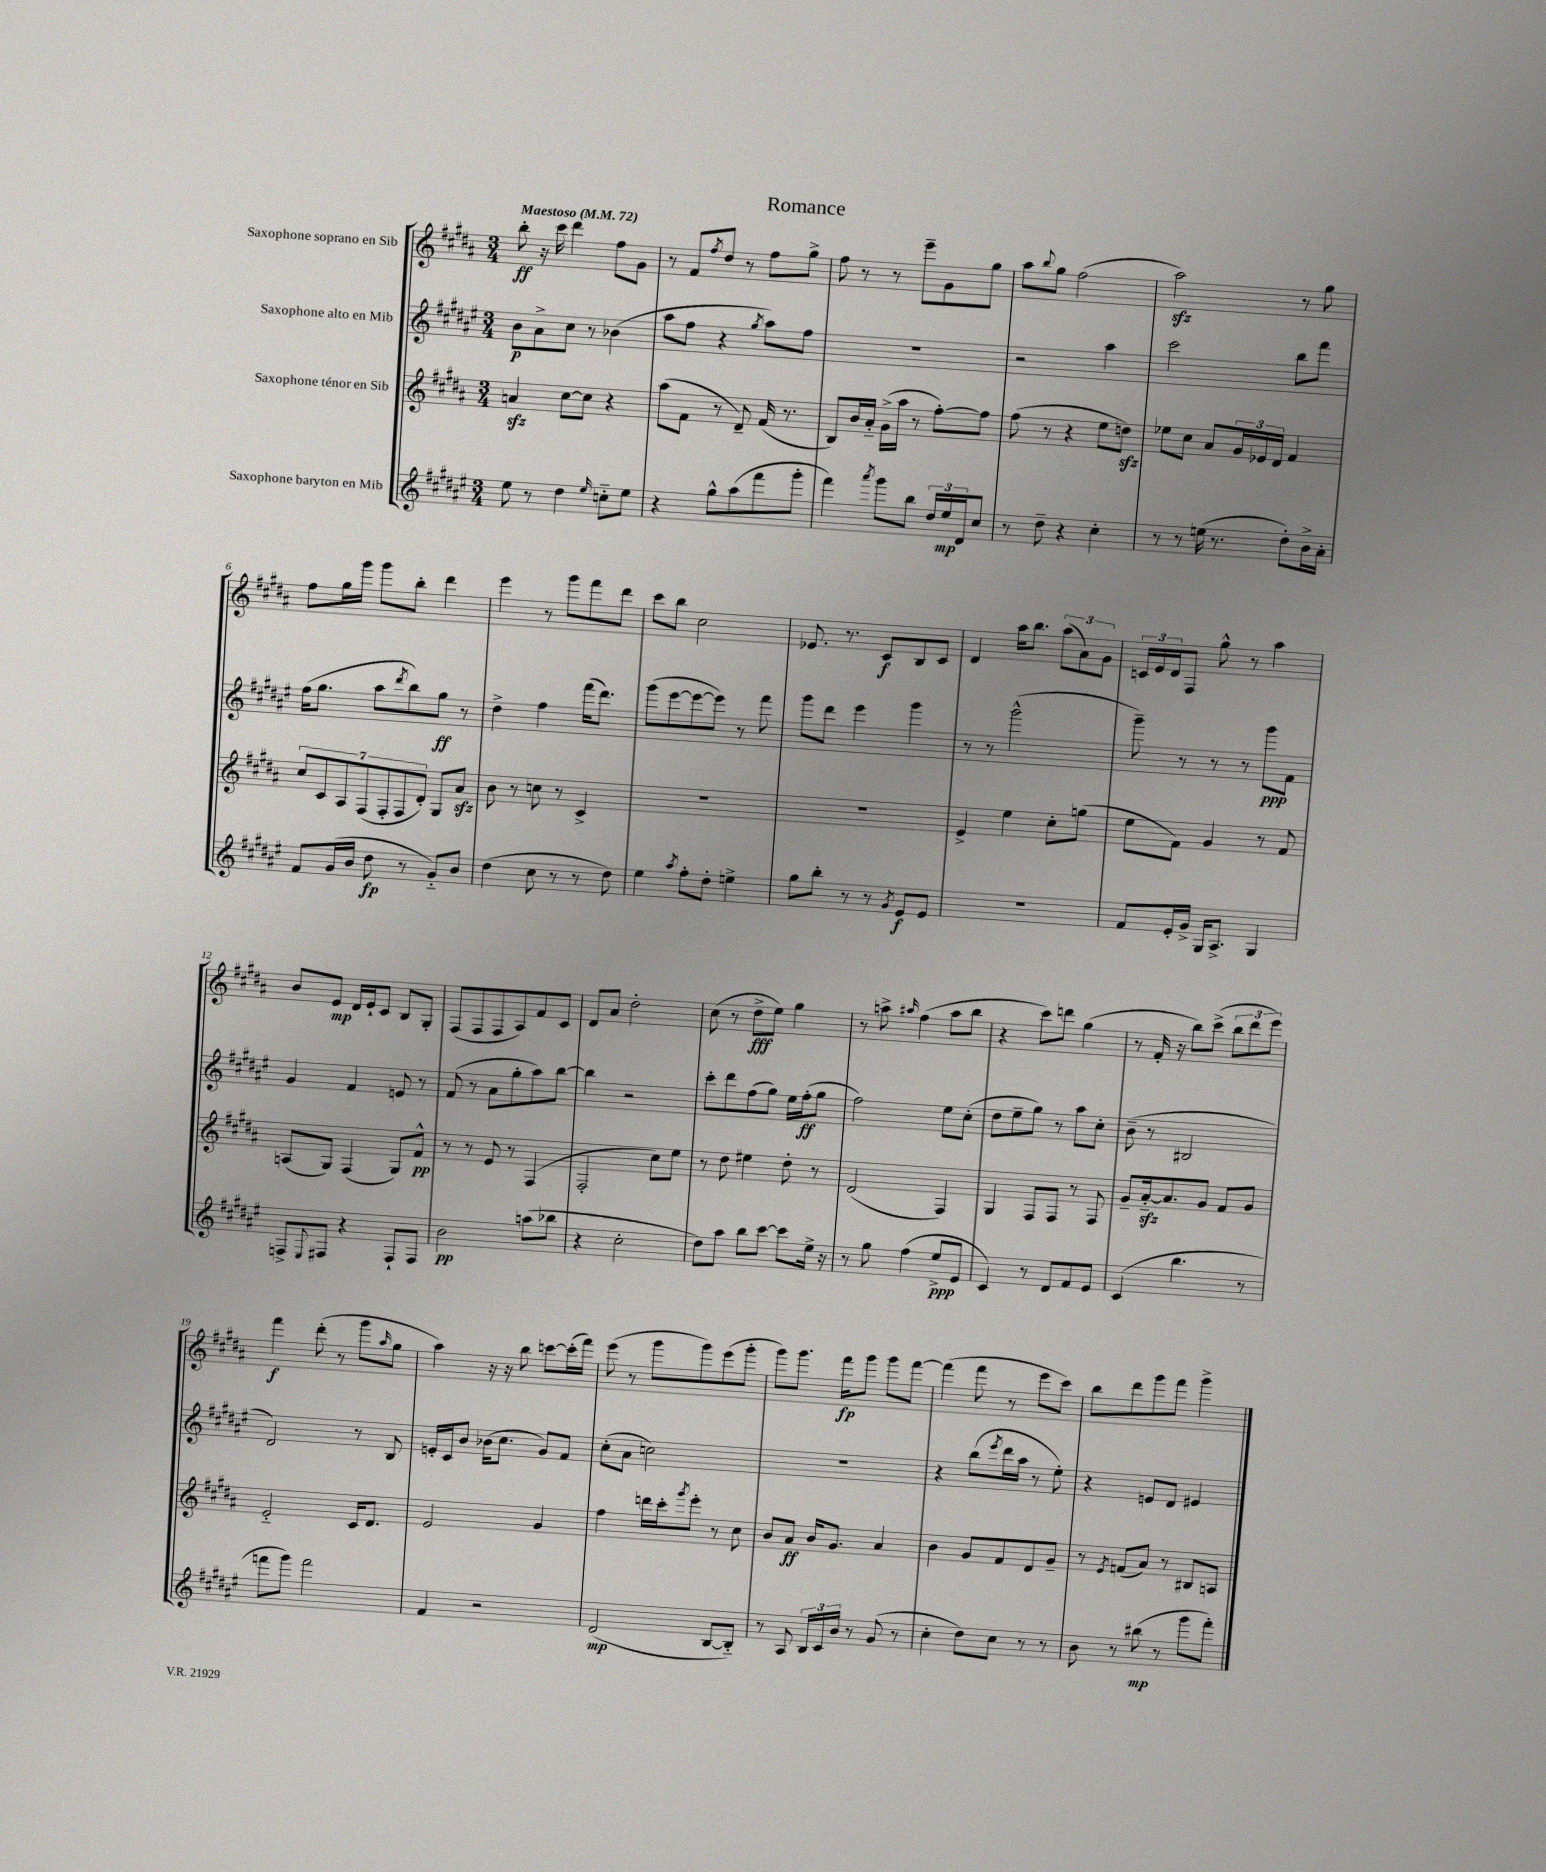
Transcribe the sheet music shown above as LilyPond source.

\header { title = "Romance" }
<<
\new StaffGroup <<
\new Staff = "s0" \with { instrumentName = "Saxophone soprano en Sib" } {
    \clef treble \key b \major \numericTimeSignature \time 3/4 \tempo "Maestoso" 4 = 72
    b''8-.\ff r16 cis'''16 dis'''4 fis''8 gis'8 |
    r8 fis'8 \acciaccatura { fis''8 } dis''8 r8 fis''8 gis''8-> |
    fis''8 r8 r8 e'''8-- gis'8 gis''8 |
    ais''8 \appoggiatura { b''8 } gis''8 fis''2( |
    ais''2\sfz) r8 gis''8 |
    fis''8 gis''16 gis'''16 gis'''8 b''8-. dis'''4 |
    e'''4 r8 gis'''8 fis'''8 dis'''8 |
    cis'''8 b''8 cis''2 |
    ees'8. r8. cis'8\f b8 cis'8 |
    dis'4 ais''16 b''8. \tuplet 3/2 { ais''8( ais'8) gis'8 } |
    \tuplet 3/2 { c'16 e'16 dis'16 } fis8 gis''8-^ r8 ais''4 |
    b'8 e'8\mp dis'16 e'16-! cis'8 b8 gis8-. |
    fis8( fis8 fis8 ais8) fis'8 cis'8 |
    dis'8 ais'8 dis''2-. |
    cis''8( r8 dis''8->\fff e''8) gis''4 |
    r8 a''8-> \grace { ais''16 } fis''4( ais''8 b''8 |
    r4 cis'''8) d'''8 gis''4( |
    r8 fis'16-. r16 b''8) cis'''8->( \tuplet 3/2 { b''8 dis'''8 e'''8) } |
    fis'''4\f dis'''8-.( r8 gis'''8 \grace { ais''16 } gis''8 |
    ais''4) r16 r16 b''8 c'''8~ c'''16-.( fis'''16) |
    e'''8( r8 gis'''8 gis'''8) e'''8( gis'''8-. |
    gis'''8) gis'''8. fis'''16\fp gis'''8 gis'''8 fis'''8~ |
    fis'''4( fis'''8 r8 e'''8 cis'''8) |
    b''8 dis'''8 gis'''8 fis'''8 gis'''4-> \bar "|." |
}
\new Staff = "s1" \with { instrumentName = "Saxophone alto en Mib" } {
    \clef treble \key fis \major \numericTimeSignature \time 3/4
    b'8\p ais'8-> cis''8 r8 bes'4( |
    ais''8 fis''8 r4 \acciaccatura { gis''8 } ais''8) fis''8 |
    R2. |
    r2 ais''4 |
    cis'''2 b''8 fis'''8 |
    fis''16( gis''8. ais''8 \acciaccatura { dis'''8 } b''8) gis''8\ff r8 |
    dis''4-> fis''4 fis'''16( dis'''8.) |
    gis'''8( eis'''8~ eis'''8~ eis'''8) r8 fis'''8 |
    gis'''8 dis'''8 eis'''4 gis'''4 |
    r8 r8 gis'''2-^( |
    gis'''8--) r8 r8 r8 gis'''8\ppp fis'8 |
    gis'4 fis'4 e'8 r8 |
    fis'8( r8 ais'8 gis''8-. ais''8) b''8~ |
    b''4 r2 |
    cis'''8-. dis'''8 fis''8( gis''8) eis''16 fis''16-.\ff( gis''8 |
    fis''2) eis''8 cis''8-.( |
    dis''8 eis''8-- gis''8) r8 ais''8 cis''8-. |
    b'8--( r8 bis2 |
    dis'2) r8 b8 |
    e'16-. cis'16 b'8 bes'16( cis''8. gis'8) fis'8 |
    cis''8-.( ais'8 c''2) |
    R2. |
    r4 b''8( \acciaccatura { eis'''8 } dis'''16 ais''16 r8 eis''8-.) |
    r4 e'8 dis'8 eis'4 \bar "|." |
}
\new Staff = "s2" \with { instrumentName = "Saxophone ténor en Sib" } {
    \clef treble \key b \major \numericTimeSignature \time 3/4
    a'4\sfz cis''8~ cis''8 r4 |
    ais''8( fis'8 r8 dis'8--) fis'16( r8. |
    b8) b'16 ais'16-_ gis'16->( ais''16 r8 fis''8~-.) fis''8 |
    fis''8( r8 r4 e''8 d''8\sfz) |
    ees''8 cis''8 ais'8 \tuplet 3/2 { gis'16 ees'16 dis'16 } fis'4 |
    \tuplet 7/4 { cis''8 cis'8 ais8 fis8( fis8-. fis8 dis'8-.) } gis8 ais'8\sfz |
    b'8 r8 c''8 r8 cis'4-> |
    R2. |
    R2. |
    e'4-> e''4 cis''8-. g''8( |
    e''8 fis'8) gis'4 r8 fis'8 |
    a8( gis8) fis4( gis8) fis'8-^\pp |
    r8 r8 e'8 r8 fis4( |
    fis2-. cis''8) e''8 |
    r8 dis''8 eis''4 dis''8-. r8 |
    dis'2( fis4) |
    gis4 fis8 fis8 r8 fis8 |
    gis'8-- ais'16~-_\sfz ais'8. gis'8 fis'8 gis'8 |
    e'2-_ cis'16 dis'8. |
    e'2 gis'4 |
    fis''4 d'''16 cis'''16-. \acciaccatura { gis'''8 } e'''8-. r8 cis''8 |
    b'8 ais'8\ff b'16 gis'8. ais'4 |
    b'4 gis'8 fis'8 dis'8 gis'8-- |
    r8 \acciaccatura { e'8 } f'8( ais'8) r8 bis8 a8 \bar "|." |
}
\new Staff = "s3" \with { instrumentName = "Saxophone baryton en Mib" } {
    \clef treble \key fis \major \numericTimeSignature \time 3/4
    eis''8 r8 dis''4 \grace { eis''16 } c''8-_ eis''8 |
    r4 gis''8-^ ais''8( fis'''8 gis'''8-. |
    fis'''4) \acciaccatura { ais'''8 } gis'''8 b''8 \tuplet 3/2 { dis''16 eis''16\mp dis'16 } cis''8 |
    r8 dis''8-- r4 cis''4-. |
    r8 r8 e''16( r8. dis''8-.) b'16-> ais'16-. |
    fis'8 gis'16( b'16 dis''8\fp r8 gis'8-_) b'8 |
    dis''4( cis''8 r8 r8 dis''8) |
    eis''4 \acciaccatura { ais''8 } fis''8-. dis''8-. e''4-> |
    gis''8 b''8-. r8 r8 \acciaccatura { gis'8 } eis'8\f eis'8 |
    R2. |
    fis'8 eis'16-. gis'16-> gis16 ais8.-> gis4 |
    f8-> \appoggiatura { eis8 } fis8 r4 fis8-! fis8 |
    b'2\pp a''8( bes''8 |
    r4 cis''2-. |
    dis''8) ais''8 b''8 cis'''8~ cis'''8 eis''16-> r16 |
    r8 gis''8 fis''4( eis''8->\ppp eis'8 |
    cis'4) r8 dis'8 fis'8 eis'8 |
    cis'4( b''4. r8 |
    f'''8 gis'''8) f'''2 |
    fis'4 r2 |
    dis'2\mp( b8~ b8-_) |
    r8 ais8 \tuplet 3/2 { b16 cis'16 b'16 } r8 gis'8( r8 |
    cis''4-. dis''8) cis''8 r8 r8 |
    b'8 r8 bis''8\mp( r8 gis'''8 fis'''8-.) \bar "|." |
}
>>
>>
